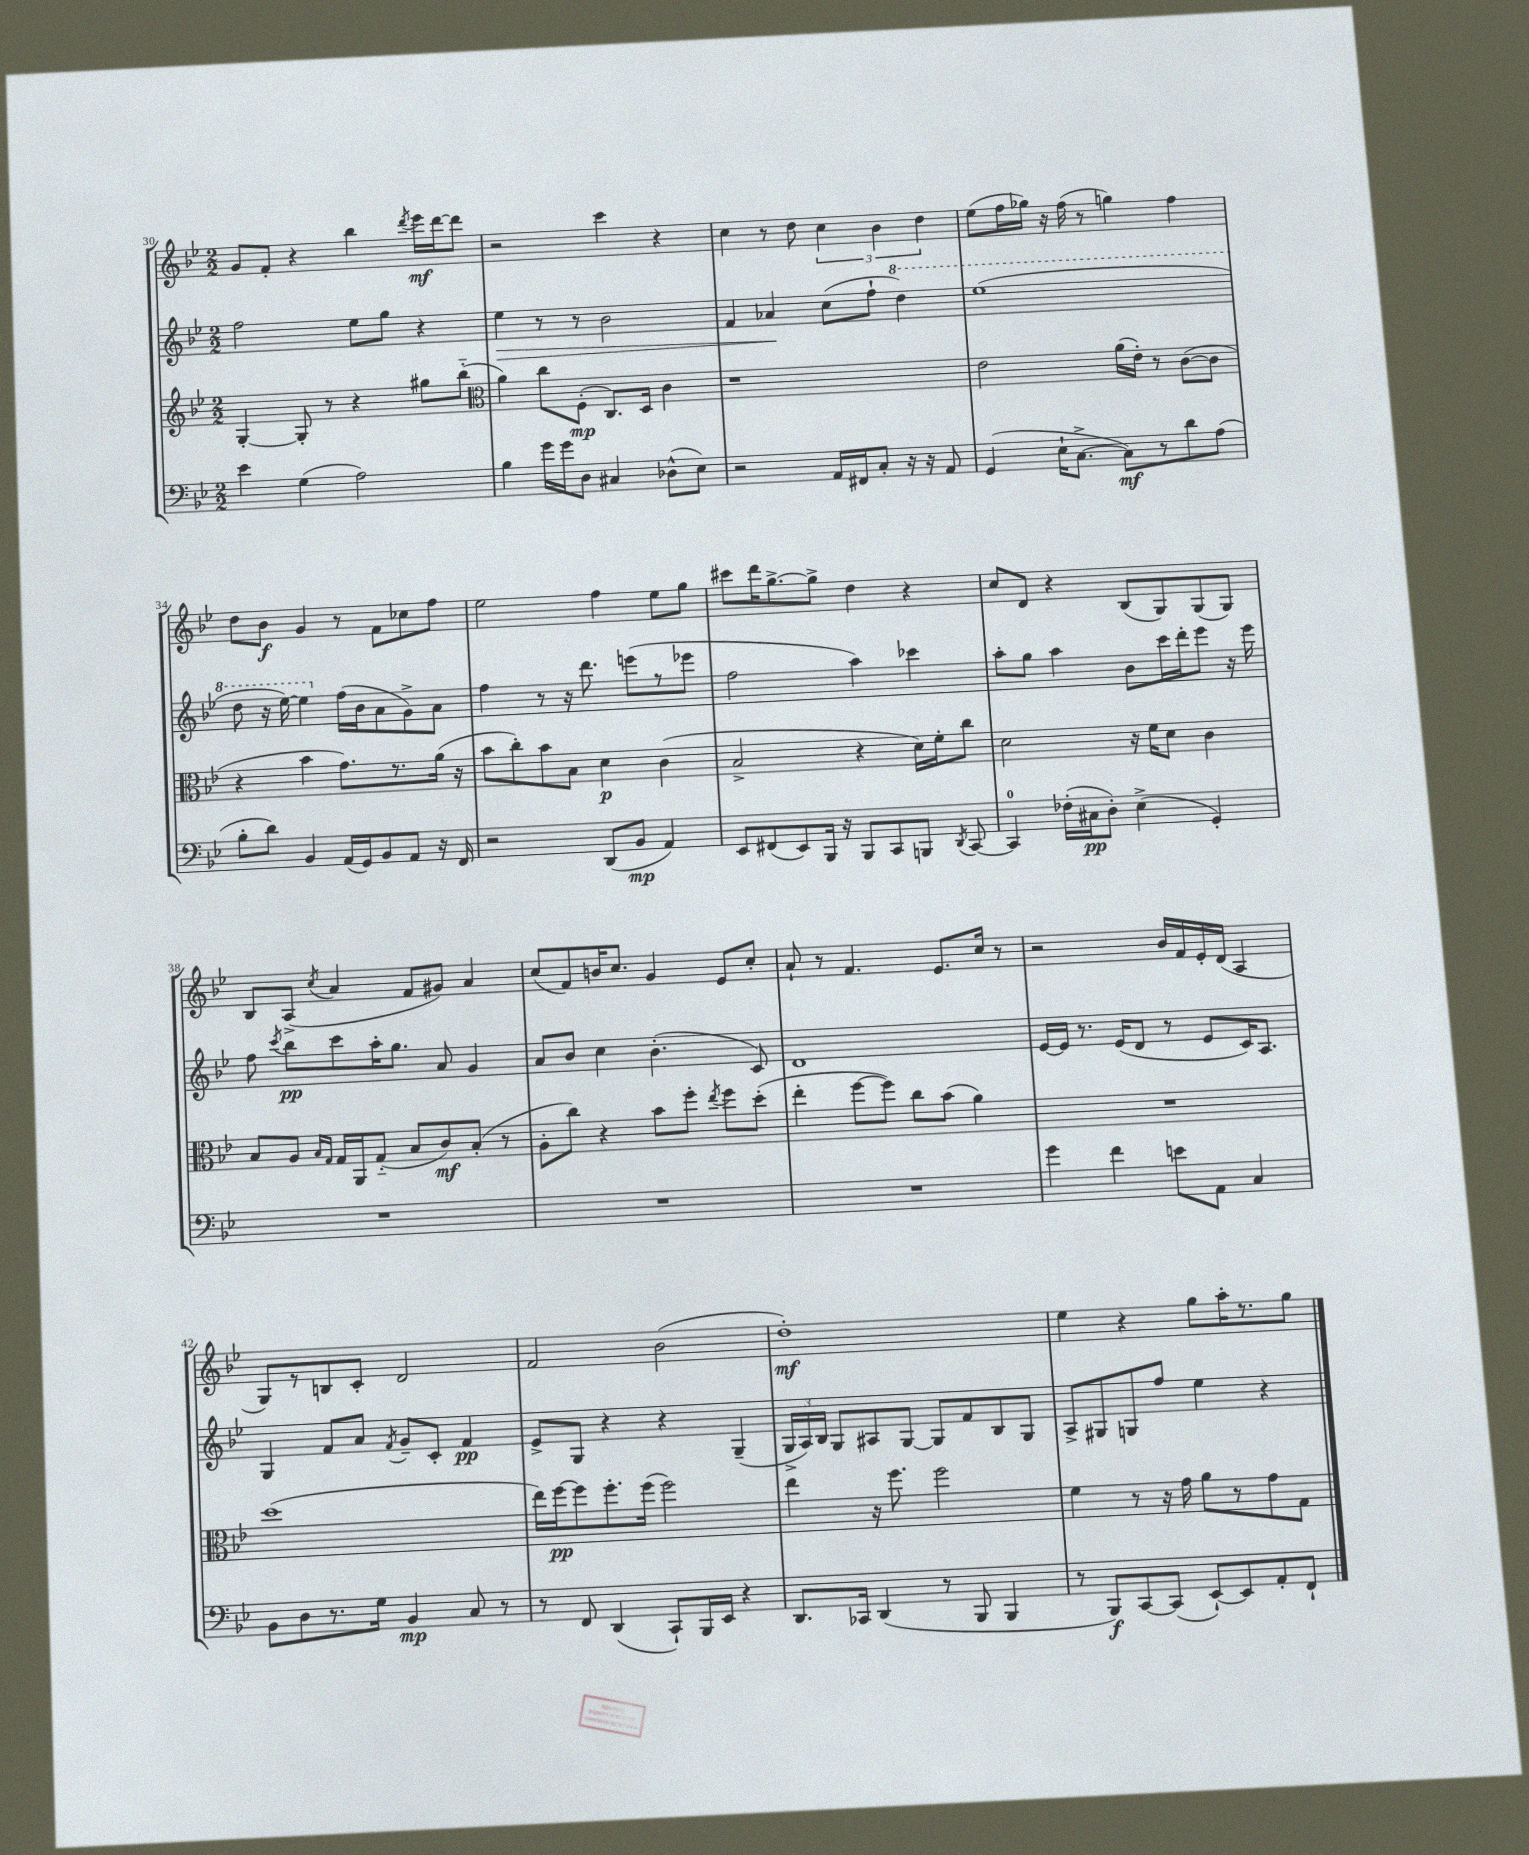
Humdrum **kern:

**kern	**kern	**kern	**kern
*staff4	*staff3	*staff2	*staff1
*clefF4	*clefG2	*clefG2	*clefG2
*k[b-e-]	*k[b-e-]	*k[b-e-]	*k[b-e-]
*M2/2	*M2/2	*M2/2	*M2/2
4e-	[4G'	2ff	8g
.	.	.	8f'
(4G	8G']	.	4r
.	8r	.	.
2A)	4r	8ee-	4bb-
.	.	8gg	.
.	.	.	8qddd
.	8gg#	4r	16eee-
.	.	.	[16ddd
.	(8bb-'~	.	8ddd]
=	=	=	=
*	*clefC3	*	*
4B-	4a)	4ee-	2r
16g	8cc	8r	.
16g	.	.	.
8D	(8F'	8r	.
4C#	8.C)	2b-	4ccc
.	16D	.	.
(8D-^^	4c	.	4r
8E-)	.	.	.
=	=	=	=
2r	1r	4f	4cc
.	.	4a-	8r
.	.	.	8dd
16AA	.	(8cc	6cc
16FF#	.	.	.
8C'	.	8ff`	.
.	.	.	6b-
16r	.	4ddd)	.
16r	.	.	.
.	.	.	6dd
8AA	.	.	.
=	=	=	=
(4GG	2e-	(1eee-	(8ee-
.	.	.	16ff
.	.	.	16gg-)
16E-`	.	.	16r
[8.C^	.	.	(16ff
.	.	.	8r
8C])	(16a	.	4gg)
.	16e-')	.	.
8r	8r	.	.
8d	([8c	.	4ff
(8A	8c]	.	.
=	=	=	=
8B-'	4r	8ddd	8dd
8d)	.	16r	8b-
.	.	[16eee-)	.
4BB-	4b-	4eee-]	4g
(16AA	8.g)	(16ff	8r
16GG)	.	16b-	.
8BB-	.	8a	8f
.	8.r	.	.
8AA	.	8g^)	8cc-
16r	(16a	8a	8ff
16FF	16r	.	.
=	=	=	=
2r	8b-	4ff	2ee-
.	8cc')	.	.
.	8b-	8r	.
.	8B-	16r	.
.	.	8.ddd	.
(8DD	4d	.	4ff
8BB-	.	(8eee	.
4AA)	(4c	8r	8ee-
.	.	8eee-	8gg
=	=	=	=
8EE-	2B-^	2ff	8ccc#
(8FF#	.	.	16ddd
.	.	.	[8.gg^
8EE-)	.	.	.
16BBB-	.	.	8gg^]
16r	.	.	.
8BBB-	4r	4aa)	4dd
8CC	.	.	.
8BBB	16d)	4ccc-	4r
.	16f'	.	.
8qDD	.	.	.
[8CC	8cc	.	.
=	=	=	=
4CC]	2d	8aa'	8cc
.	.	8gg	8d
(16F-'	.	4aa	4r
16C#	.	.	.
8D')	.	.	.
(4E-^	16r	8b-	(8B-
.	16f	.	.
.	8d	16ccc	8G)
.	.	16ddd'	.
4GG')	4c	8eee-	(8G
.	.	16r	8G)
.	.	16eee-	.
=	=	=	=
1r	8B-	8ff	8B-
.	.	8qccc	.
.	8A	8bb-	(8A^
.	16qqB-	.	.
.	16qqG	.	8qcc
.	16G	8ccc	4a
.	16AA	.	.
.	(8G'~	16aa'	.
.	.	8.gg	.
.	8B-	.	8f
.	8c)	8a	8g#)
.	(8B-'	4g	4a
.	8r	.	.
=	=	=	=
1r	8A'	8a	(8cc
.	8cc)	8b-	8f)
.	4r	4cc	16b
.	.	.	8.cc
.	8b-	(4.b-'	4g
.	8ff'	.	.
.	8qee-	.	.
.	8ff	.	8e-
.	(8dd'	8c)	8cc'
=	=	=	=
1r	4ee-'	1d	8a`
.	.	.	8r
.	[8ff	.	4.f
.	8ff])	.	.
.	8cc	.	.
.	(8b-	.	8.e-
.	4a)	.	.
.	.	.	16cc
.	.	.	8r
=	=	=	=
4g	1r	[16e-	2r
.	.	16e-]	.
.	.	8.r	.
4f	.	.	.
.	.	(16e-	.
.	.	8d	.
8e	.	8r	16b-
.	.	.	16f
8AA	.	8e-	16e-'
.	.	.	(16d
4C	.	16c)	4A
.	.	8.A	.
=	=	=	=
8BB-	(1dd	4G	8G)
8D	.	.	8r
8.r	.	8f	8B
.	.	8a	8c'
16G	.	.	.
.	.	8qf	.
4BB-	.	8g~	2d
.	.	8c'	.
8C	.	4f	.
8r	.	.	.
=	=	=	=
8r	16ee-)	8e-^	2f
.	[16ff	.	.
8FF	8ff]	8G	.
(4DD	8.ff'	4r	.
.	(16ff	.	.
8CC`)	2ff)	4r	(2b-
16BBB-	.	.	.
16EE-	.	.	.
4r	.	(4G~	.
=	=	=	=
8.DD	4ee-	24G^	1dd')
.	.	24A)	.
.	.	24B-	.
.	.	8G	.
16CC-	.	.	.
(4DD	16r	8A#	.
.	8.ff	.	.
.	.	[8G	.
8r	2ff	8G]	.
8BBB-	.	8f	.
4BBB-	.	8B-	.
.	.	8G	.
=	=	=	=
8r	4f	8A^	4ee-
8BBB-)	.	8G#	.
[8CC	8r	8G	4r
(8CC]	16r	8ff	.
.	16g	.	.
[8EE-`)	8a	4ee-	8gg
8EE-]	8r	.	16aa'
.	.	.	8.r
8AA'	8g	4r	.
8FF`	8G	.	8gg
==	==	==	==
*-	*-	*-	*-
